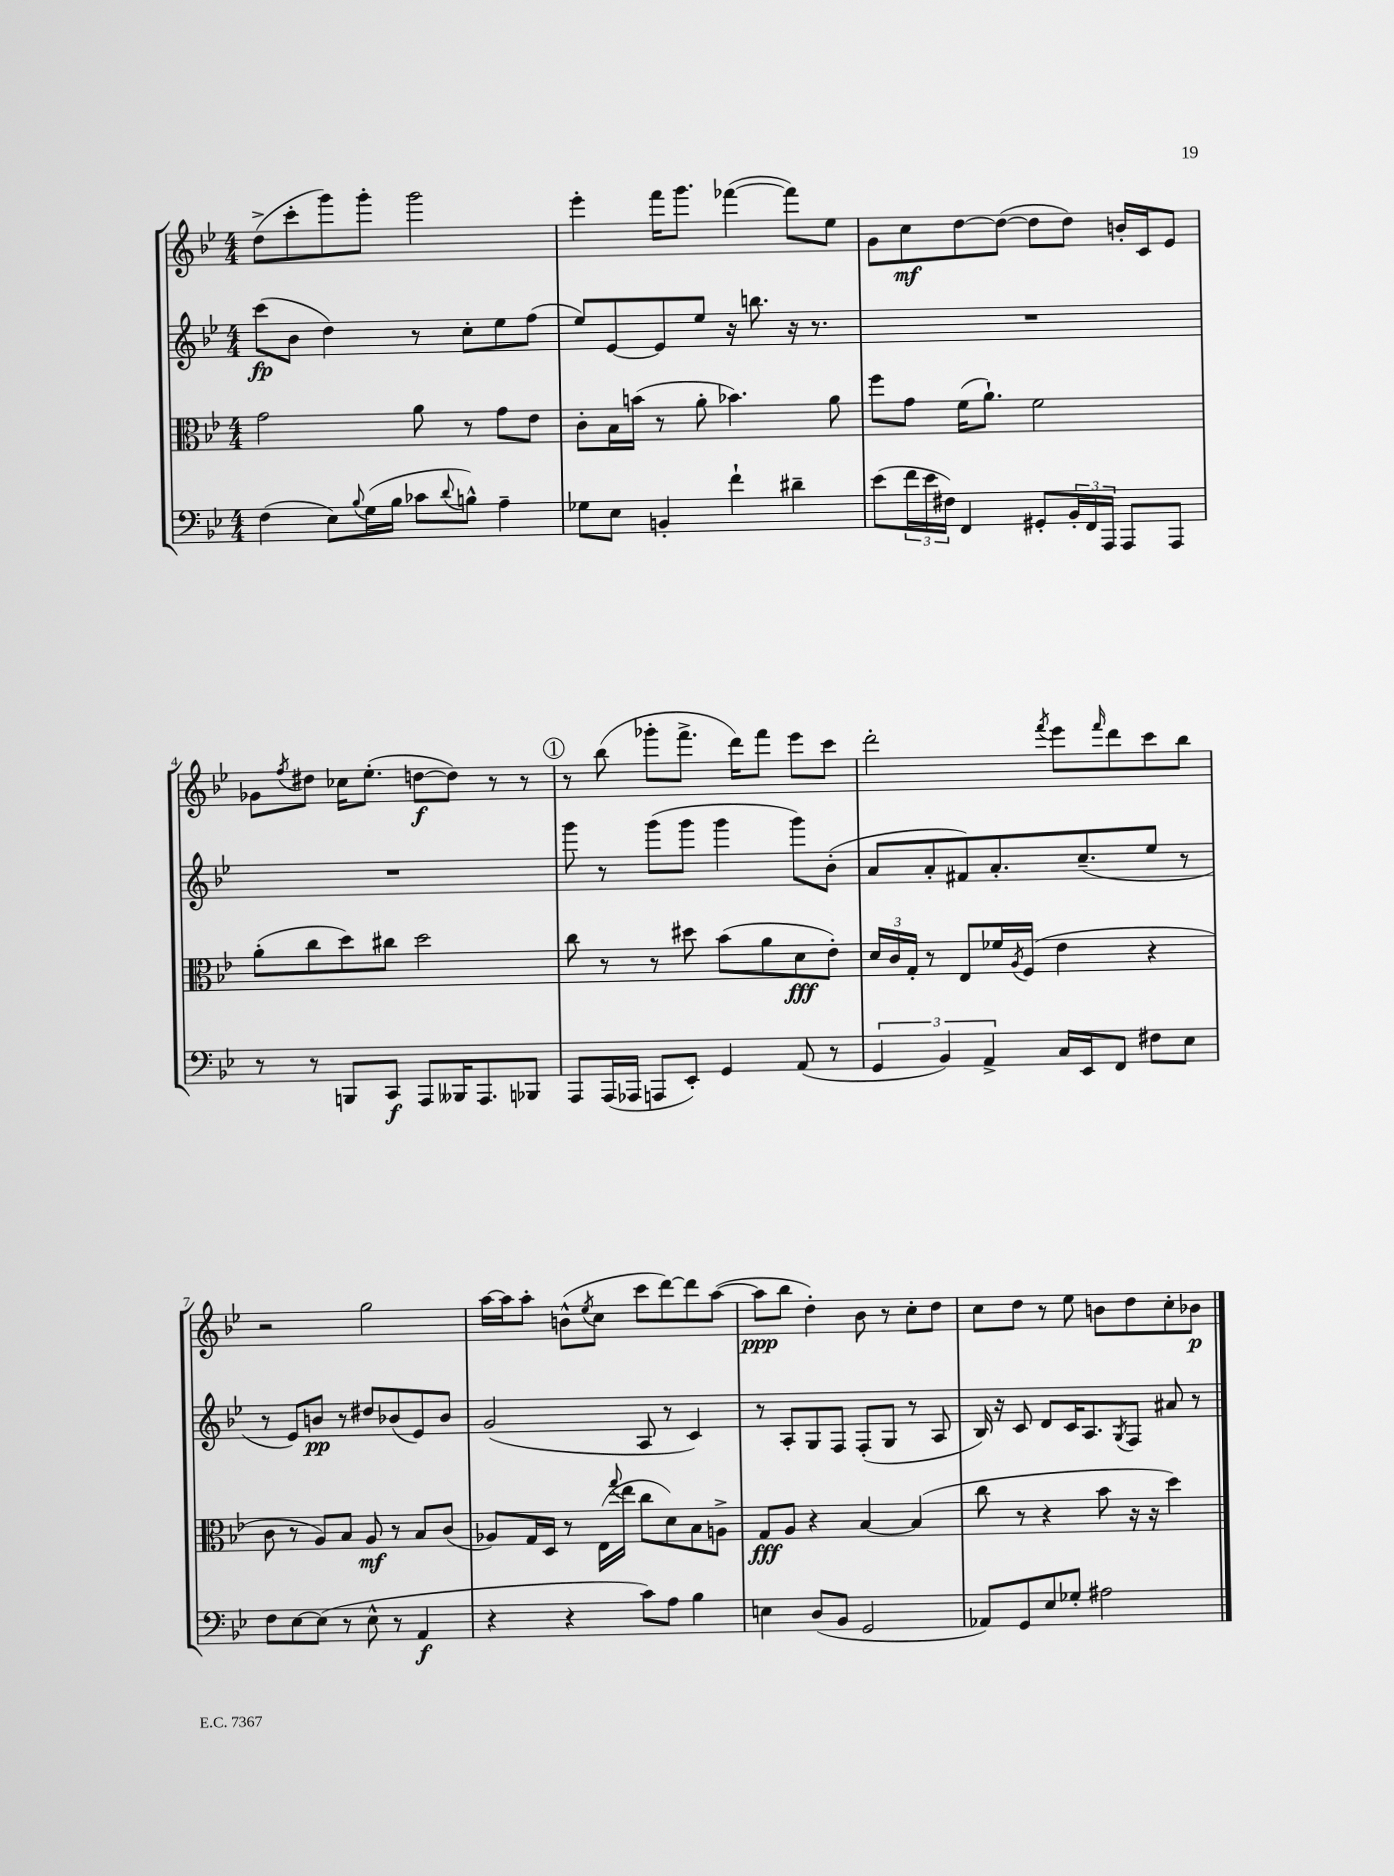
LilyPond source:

<<
\new StaffGroup <<
\new Staff = "s0" {
    \clef treble \key bes \major \numericTimeSignature \time 4/4
    d''8->( c'''8-. g'''8) g'''8-. g'''2 |
    ees'''4-. f'''16 g'''8. fes'''4~( fes'''8) ees''8 |
    g'8 c''8\mf d''8~ d''8~( d''8 d''8) b'16-. c'16 ees'8 |
    ges'8 \acciaccatura { f''8 } dis''8 ces''16 ees''8.-.( d''8~\f d''8) r8 r8 |
    \mark \markup { \circle "1" } r8 bes''8( ges'''8-. f'''8.-> d'''16) f'''8 ees'''8 c'''8 |
    d'''2-. \acciaccatura { f'''8 } ees'''8 \grace { f'''16 } d'''8 c'''8 bes''8 |
    r2 g''2 |
    a''16~ a''16 a''8-. b'8-^( \acciaccatura { ees''8 } c''8 c'''8 d'''8~) d'''8 a''8~( |
    a''8\ppp bes''8 d''4-.) bes'8 r8 c''8-. d''8 |
    c''8 d''8 r8 ees''8 b'8 d''8 c''8-. bes'8\p \bar "|." |
}
\new Staff = "s1" {
    \clef treble \key bes \major \numericTimeSignature \time 4/4
    c'''8\fp( bes'8 d''4) r8 c''8-. ees''8 f''8( |
    ees''8) ees'8~ ees'8 ees''8 r16 b''8. r16 r8. |
    R1 |
    R1 |
    \mark \markup { \circle "1" } g'''8 r8 g'''8( g'''8 g'''4 g'''8) bes'8-.( |
    a'8 a'8-. fis'8) a'8.-. c''8.--( ees''8 r8 |
    r8 ees'8) b'8\pp r8 dis''8 bes'8( ees'8) bes'8 |
    g'2( a8 r8 c'4) |
    r8 a8-. g8 f8 f8-.( g8 r8 a8 |
    bes16) r16 c'8 d'8 c'16 a8. \acciaccatura { g8 } f8 ais'8 r8 \bar "|." |
}
\new Staff = "s2" {
    \clef alto \key bes \major \numericTimeSignature \time 4/4
    g'2 a'8 r8 g'8 ees'8 |
    c'8-. bes16 b'16( r8 a'8-. bes'4.) a'8 |
    f''8 g'8 f'16( a'8.-!) f'2 |
    a'8-.( c''8 d''8) cis''8 d''2 |
    \mark \markup { \circle "1" } c''8 r8 r8 dis''8 bes'8( a'8 d'8\fff ees'8-.) |
    \tuplet 3/2 { d'16 c'16 g16-. } r8 ees8 fes'16 \acciaccatura { a8 } f16( ees'4 r4 |
    c'8 r8 a8) bes8 a8\mf r8 bes8 c'8( |
    aes8) g16 d16 r8 ees16( \appoggiatura { g''8 } ees''16 c''8 d'8) bes8 a8-> |
    g8\fff a8 r4 bes4~ bes4( |
    c''8 r8 r4 bes'8 r16 r16 d''4) \bar "|." |
}
\new Staff = "s3" {
    \clef bass \key bes \major \numericTimeSignature \time 4/4
    f4( ees8) \appoggiatura { bes8 } g16( bes16 ces'8 \appoggiatura { d'8 } b8-^) a4-- |
    ges8 ees8 b,4-. f'4-! dis'4-- |
    ees'8( \tuplet 3/2 { f'16 ees'16 fis16) } f,4 gis,8-. \tuplet 3/2 { bes,16-. f,16 a,,16 } a,,8 a,,8 |
    r8 r8 b,,8 c,8\f a,,8 beses,,16 a,,8. bes,,8 |
    \mark \markup { \circle "1" } a,,8 a,,16( aes,,16 a,,8 ees,8-.) g,4 a,8( r8 |
    \tuplet 3/2 { g,4 bes,4) a,4-> } c16 ees,16 f,8 fis8 ees8 |
    f8 ees8~ ees8( r8 ees8-^ r8 a,4\f |
    r4 r4 c'8) a8 bes4 |
    e4 d8( bes,8 g,2 |
    aes,8) g,8 ees8 ges8-. ais2 \bar "|." |
}
>>
>>
